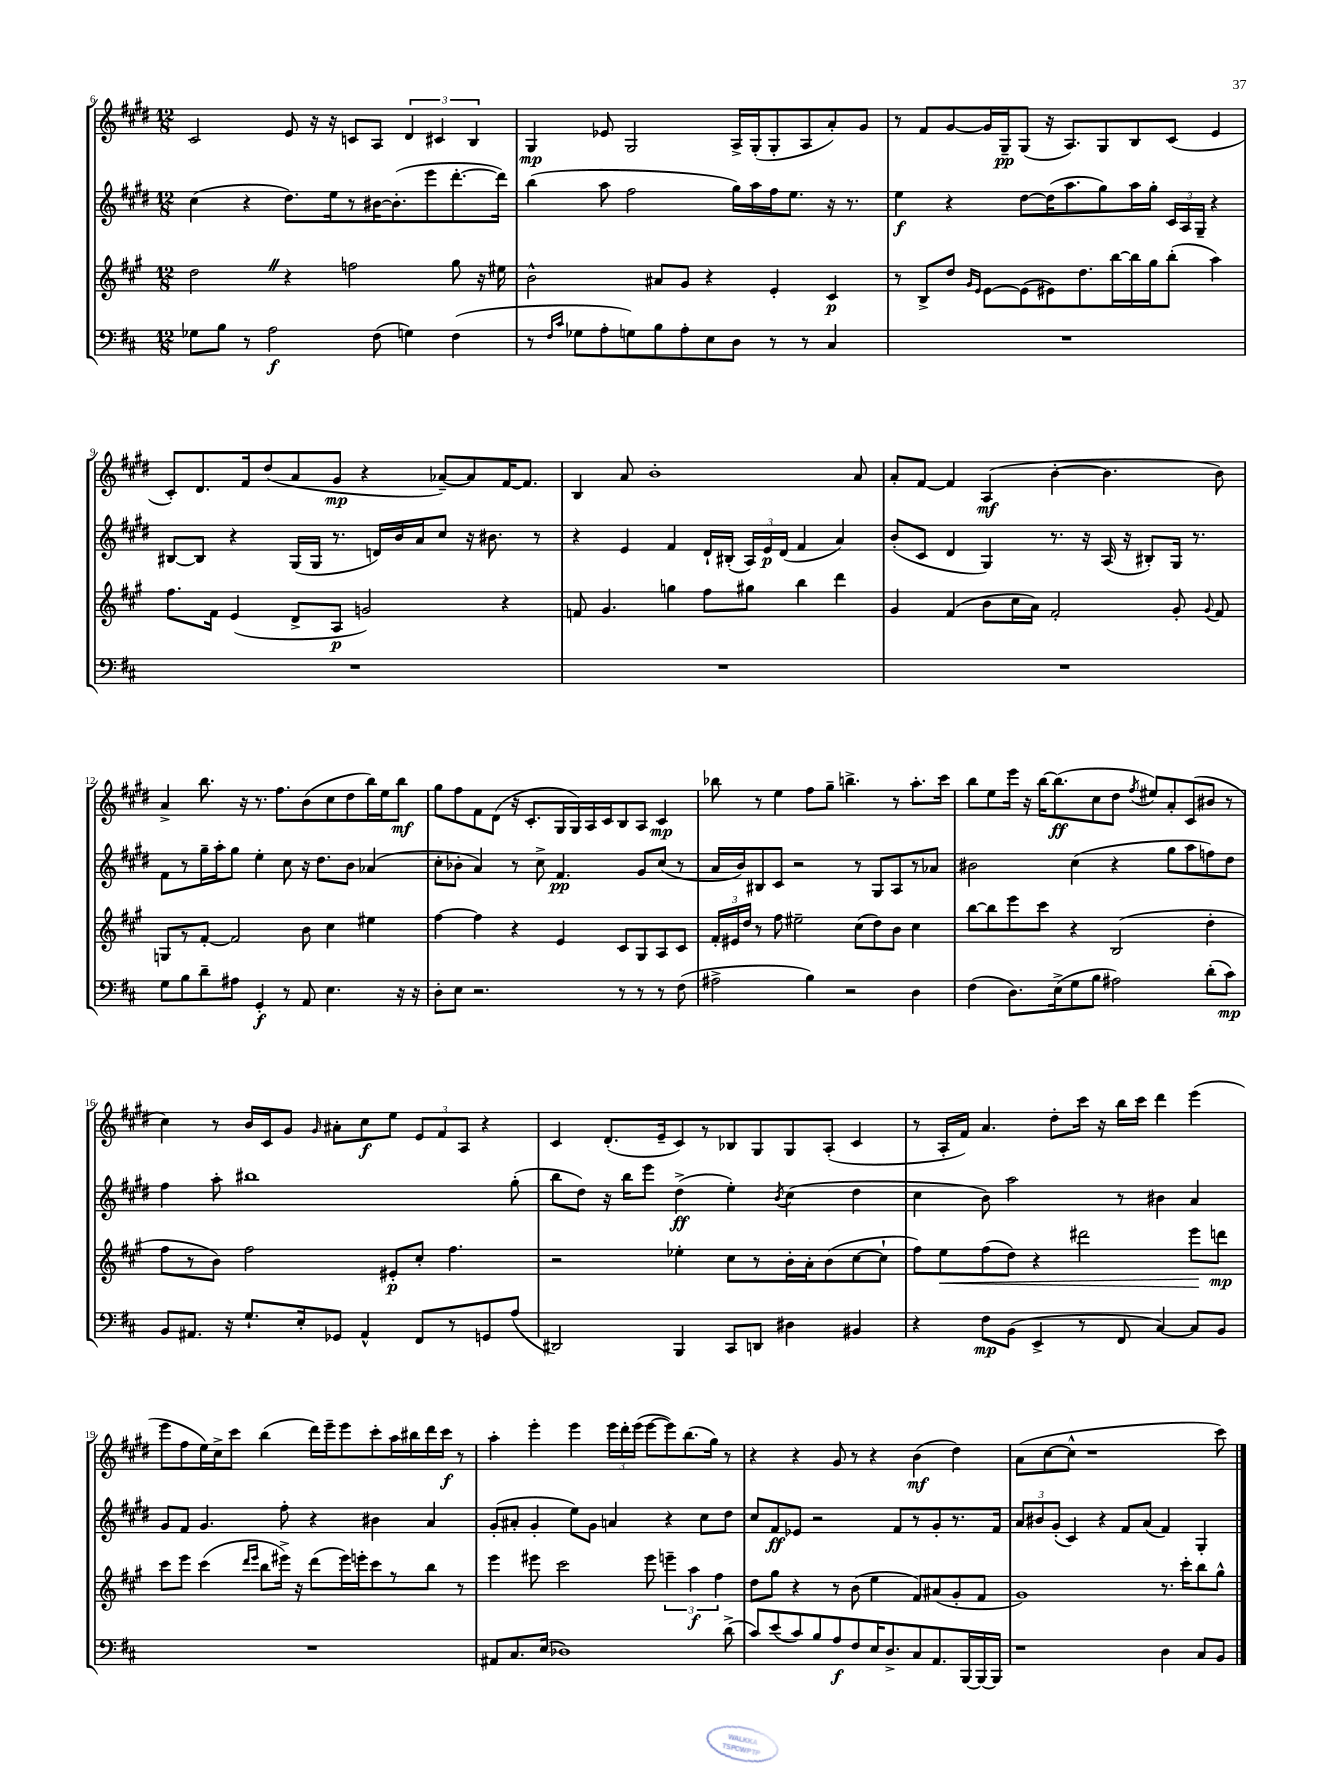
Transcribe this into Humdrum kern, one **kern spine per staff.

**kern	**kern	**kern	**kern
*staff4	*staff3	*staff2	*staff1
*clefF4	*clefG2	*clefG2	*clefG2
*k[f#c#]	*k[f#c#g#]	*k[f#c#g#d#]	*k[f#c#g#d#]
*M12/8	*M12/8	*M12/8	*M12/8
8G-	2dd	(4cc#	2c#
8B	.	.	.
8r	.	4r	.
2A	.	.	.
.	4r	8.dd#)	8e
.	.	.	16r
.	.	16ee	16r
.	2ff	8r	8c
(8F#	.	[16b#	8A
.	.	(8.b#']	.
4G)	.	.	6d#
.	.	8eee	.
.	.	.	6c#
(4F#	8gg#	[8.ddd#'	.
.	.	.	6B
.	16r	.	.
.	16ee#	16ddd#])	.
=	=	=	=
8r	2b^^	(4bb	4G#
16qqF#	.	.	.
16qqc#	.	.	.
8G-	.	.	.
8A'	.	8aa	8e-
8G)	.	2ff#	2G#
8B	8a#	.	.
8A'	8g#	.	.
8E	4r	.	.
8D	.	16gg#)	16A^
.	.	16aa	(16G#'
8r	4e'	16ff#	8G#'
.	.	8.ee	.
8r	.	.	8A
4C#	4c#	16r	8a')
.	.	8.r	.
.	.	.	8g#
=	=	=	=
1.r	8r	4ee	8r
.	8B^	.	8f#
.	8dd	4r	[8g#
.	16qqg#	.	.
.	16qqe	.	.
.	[8e	.	16g#]
.	.	.	16G#~
.	(8e]	[8dd#	(8G#
.	8e#)	(16dd#]	16r
.	.	8.aa	8.A)
.	8.dd	.	.
.	.	8gg#)	8G#
.	[16bb	.	.
.	16bb]	16aa	8B
.	16gg#	16gg#'	.
.	(8bb'	24c#	(8c#
.	.	24A	.
.	.	24G#~	.
.	4aa)	4r	4e
=	=	=	=
1.r	8.ff#	[8B#	8c#')
.	.	8B#]	8.d#
.	16f#	.	.
.	(4e	4r	.
.	.	.	16f#
.	.	.	(8dd#
.	8d^	(16G#	8a
.	.	16G#	.
.	8A	8.r	8g#
.	2g)	.	4r
.	.	16d)	.
.	.	16b	.
.	.	16a	.
.	.	8cc#	[8a-~)
.	.	16r	8a-]
.	.	8.b#	.
.	4r	.	[16f#
.	.	.	8.f#]
.	.	8r	.
=	=	=	=
1.r	8f	4r	4B
.	4.g#	.	.
.	.	4e	8a
.	.	.	1b'
.	4gg	4f#	.
.	8ff#	16d#`	.
.	.	(16B#'	.
.	8gg#	24A)	.
.	.	24e	.
.	.	(24d#	.
.	4bb	4f#	.
.	4ddd	4a)	.
.	.	.	8a
=	=	=	=
1.r	4g#	(8b'	8a'
.	.	8c#	[8f#
.	(4f#	4d#	4f#]
.	8b	4G#)	(4A
.	16cc#	.	.
.	16a)	.	.
.	2f#'	8.r	[4b'
.	.	16r	.
.	.	(16A	4.b]
.	.	16r	.
.	.	8B#')	.
.	8g#'	16G#	.
.	.	8.r	.
.	8qqg#	.	.
.	8f#	.	8b)
=	=	=	=
8G	8G	8f#	4a^
8B	8r	8r	.
8d~	[8f#'	16gg#~	8.bb
.	.	16aa'	.
8A#	2f#]	8gg#	.
.	.	.	16r
4GG'	.	4ee'	8.r
.	.	.	8.ff#
8r	.	8cc#	.
8AA	8b	16r	(8b
.	.	8.dd#	.
4.E	4cc#	.	8cc#
.	.	8b	8dd#
.	4ee#	(4a-	16bb)
.	.	.	16ee
16r	.	.	8bb
16r	.	.	.
=	=	=	=
8D'	[4ff#	8cc#'	8gg#
8E	.	8b-'	8ff#
2.r	4ff#]	4a)	8f#
.	.	.	(8d#
.	4r	8r	16r
.	.	.	8.c#'
.	.	8cc#^	.
.	4e	4.f#	16G#
.	.	.	16G#)
.	.	.	16A
.	.	.	16c#
8r	8c#	.	8B
8r	8G#	8g#	8A
8r	8A	(8cc#	4c#
(8F#	8c#	8r	.
=	=	=	=
2A#^	24f#'	16a	8bb-
.	24e#	.	.
.	.	16b)	.
.	24dd	.	.
.	8r	8B#	8r
.	8ff#	8c#	4ee
.	2ee#~	2r	.
4B)	.	.	8ff#
.	.	.	8gg#~
2r	.	.	4.bb^
.	(8cc#	8r	.
.	8dd)	8G#	.
.	8b	8A	8r
4D	4cc#	8r	8.aa'
.	.	8a-	.
.	.	.	16ccc#
=	=	=	=
(4F#	[8bb	2b#	8bb
.	8bb]	.	8ee
8.D)	8eee	.	16eee
.	.	.	16r
.	8ccc#	.	[16bb
(16E^	.	.	(8.bb]
8G	4r	(4cc#	.
8B	.	.	8cc#
2A#)	(2B	4r	8dd#
.	.	.	8qff#
.	.	.	8ee#)
.	.	8gg#	8a'
.	.	8aa	(8c#
(8d'	4dd'	8ff)	8b#
8c#)	.	8dd#	8r
=	=	=	=
8BB	8ff#	4ff#	4cc#)
8.AA#	8r	.	.
.	8b)	8aa'	8r
16r	.	.	.
8.G`	2ff#	1bb#	16b
.	.	.	16c#
.	.	.	8g#
16E'	.	.	.
.	.	.	16qqg#
8GG-	.	.	8a#'
4AA#^^	.	.	8cc#
.	8e#'	.	8ee
8FF#	8cc#'	.	12e
.	.	.	12f#
8r	4.ff#	.	.
.	.	.	12A
8GG	.	.	4r
(8A	.	(8gg#'	.
=	=	=	=
2DD#)	2r	8bb	4c#
.	.	8dd#)	.
.	.	16r	(8.d#'
.	.	16bb	.
.	.	8eee	.
.	.	.	16e~
4BBB	4ee-'	(4dd#^	8c#)
.	.	.	8r
8CC#	8cc#	4ee')	8B-
8DD	8r	.	8G#
.	.	8qb	.
4D#	16b'	(4cc#	8G#
.	16a'	.	.
.	(8b	.	(8A'
4BB#	[8cc#	4dd#	4c#
.	8cc#`]	.	.
=	=	=	=
4r	8ff#)	4cc#	8r
.	8ee	.	16A'
.	.	.	16f#)
8F#	(8ff#	8b)	4.a
(8BB	8dd)	2aa	.
4EE^	4r	.	.
.	.	.	8dd#'
8r	2ddd#	.	16ccc#
.	.	.	16r
8FF#	.	8r	16bb
.	.	.	16ccc#
[4C#)	.	4b#	4ddd#
8C#]	8eee	4a	(4eee
8BB	8ddd	.	.
=	=	=	=
1.r	8ccc#	8g#	8eee
.	8eee	8f#	8ff#
.	(4ccc#	4.g#	16ee)
.	.	.	16cc#^
.	.	.	8ccc#
.	16qqddd	.	.
.	16qqeee	.	.
.	8bb	.	(4bb
.	16eee#^)	8ff#'	.
.	16r	.	.
.	(8ddd	4r	16ddd#)
.	.	.	16eee~
.	16eee#)	.	8eee
.	16eee'	.	.
.	8ccc#	4b#	8ccc#'
.	8r	.	16aa
.	.	.	16bb#
.	8bb	4a	16ddd#
.	.	.	16ccc#
.	8r	.	8r
=	=	=	=
8AA#	4eee	(8g#'	4aa'
8.C#	.	8a#'	.
.	8eee#	4g#'	4eee'
(16E	.	.	.
1D-)	2ccc#	.	.
.	.	8ee)	4eee
.	.	8g#	.
.	.	4a	24eee
.	.	.	24ddd#'
.	.	.	(24eee
.	8eee#	.	[8eee
.	6eee~	4r	8eee])
.	.	.	(8.bb
.	6aa	.	.
.	.	8cc#	.
.	.	.	16gg#)
.	6ff#	.	.
(8d^	.	8dd#	8r
=	=	=	=
8c#)	8dd	8cc#	4r
(8e	8gg#	8f#	.
8c#)	4r	8e-	4r
8B	.	2r	.
8A	8r	.	8g#
8F#	(8b	.	8r
16E	4ee	.	4r
8.D^	.	.	.
.	.	8f#	.
8C#	8f#)	8r	(4b
8.AA	(8a#	8g#'	.
.	8g#'	8.r	4dd#)
[16BBB	.	.	.
16BBB_	8f#	.	.
16BBB]	.	16f#	.
=	=	=	=
1r	1g#)	12a	(8a
.	.	12b#	.
.	.	.	[8cc#
.	.	(12g#'	.
.	.	4c#)	8cc#^^]
.	.	.	1r
.	.	4r	.
.	.	8f#	.
.	.	(8a	.
4D	8.r	4f#)	.
.	16ccc#'	.	.
8C#	8bb	4G#'	.
8BB	8gg#^^	.	8ccc#)
==	==	==	==
*-	*-	*-	*-
